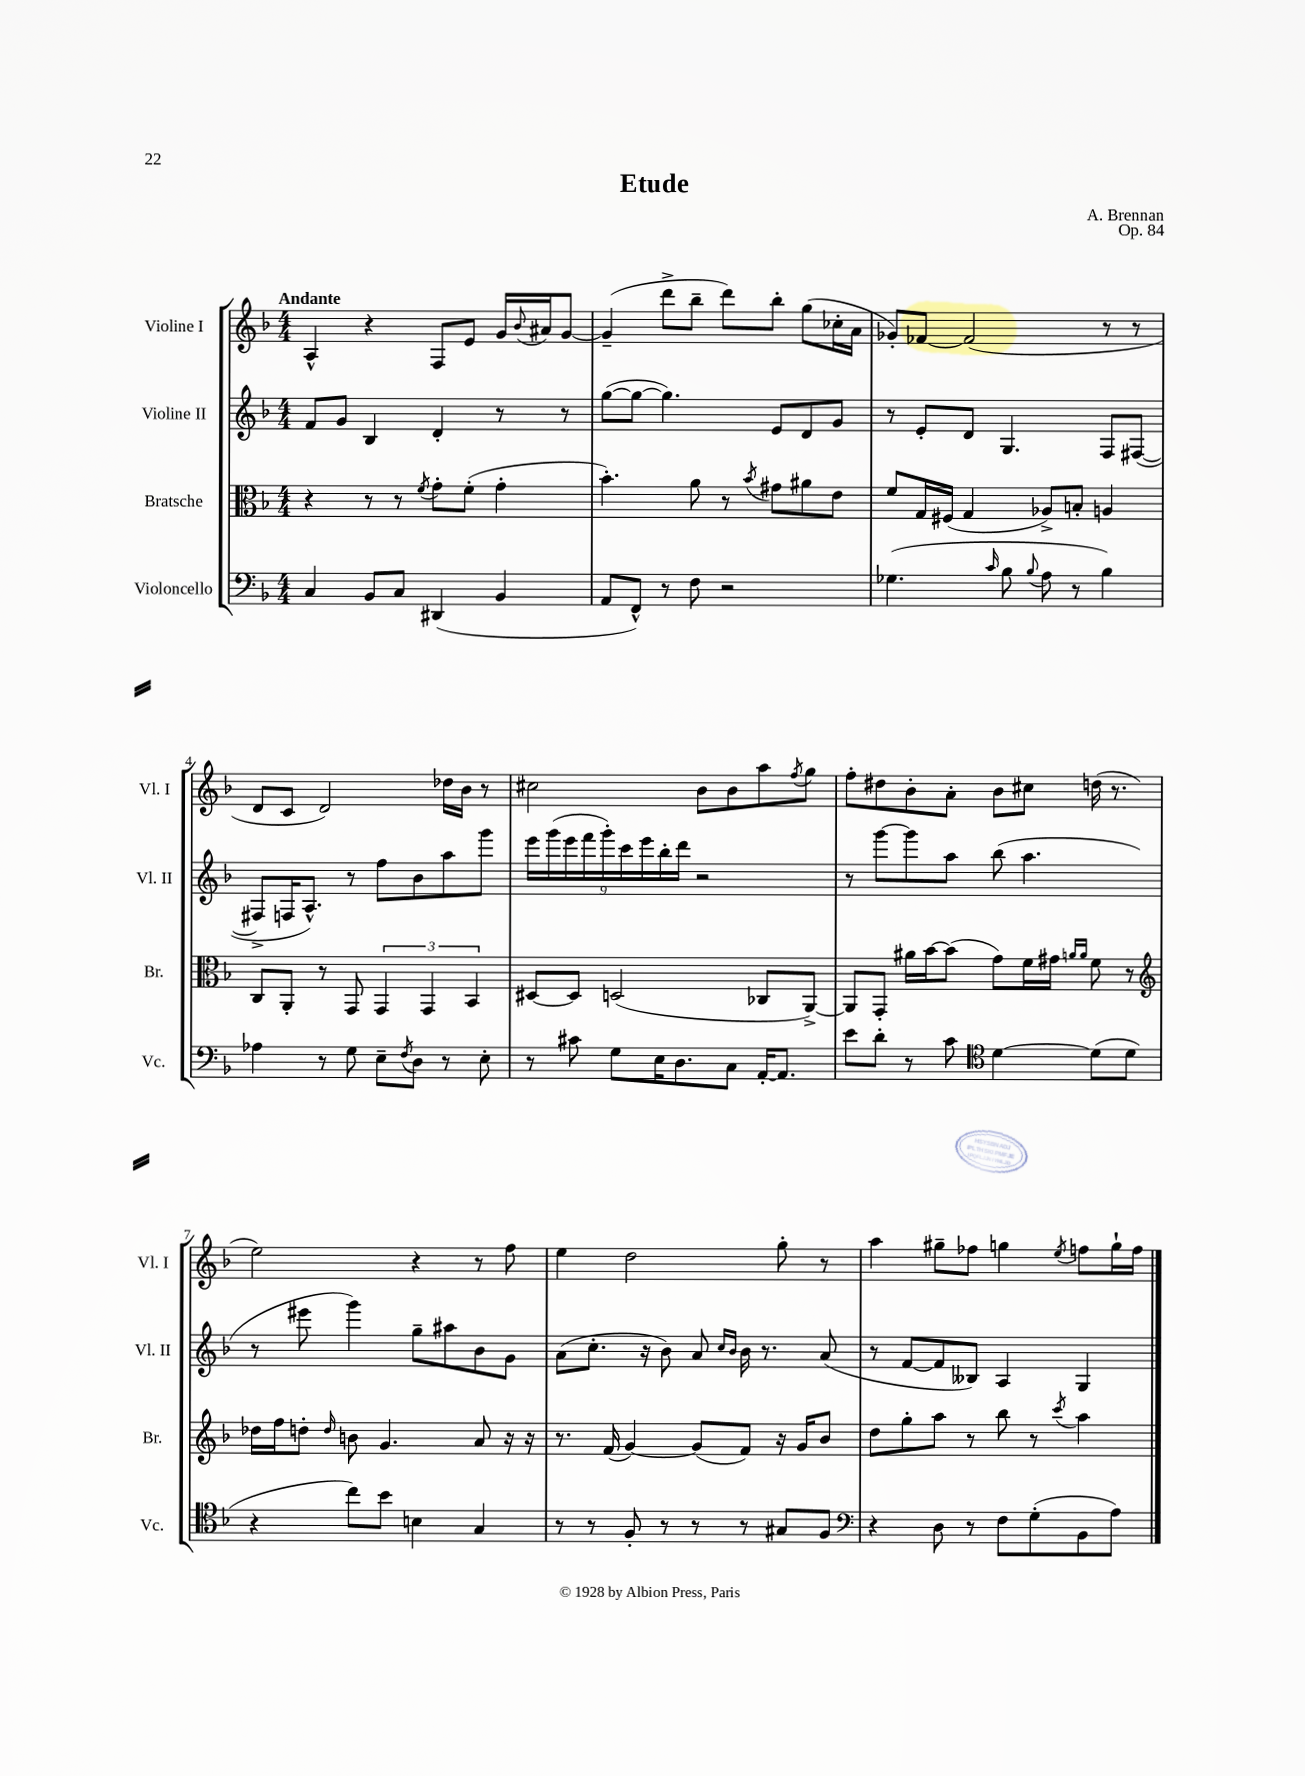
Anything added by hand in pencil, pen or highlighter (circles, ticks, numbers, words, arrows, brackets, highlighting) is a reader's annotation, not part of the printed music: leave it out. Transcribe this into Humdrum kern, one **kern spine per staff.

**kern	**kern	**kern	**kern
*part4	*part3	*part2	*part1
*staff4	*staff3	*staff2	*staff1
*I"Violoncello	*I"Bratsche	*I"Violine II	*I"Violine I
*I'Vc.	*I'Br.	*I'Vl. II	*I'Vl. I
*clefF4	*clefC3	*clefG2	*clefG2
*k[b-]	*k[b-]	*k[b-]	*k[b-]
*M4/4	*M4/4	*M4/4	*M4/4
=1	=1	=1	=1
!	!	!	!LO:TX:a:B:t=Andante
4C/	4r	8f/L	4A^^/
.	.	8g/J	.
8BB-/L	8r	4B-/	4r
8C/J	8r	.	.
.	8qf/	.	.
(4DD#X/	8g'\L	4d'/	8F/L
.	(8f'\J	.	8e/J
4BB-/	4g'\	8r	16g/LL
.	.	.	8qqb-/
.	.	.	16a#X/J
.	.	8r	[8g/J
=2	=2	=2	=2
8AA/L	4.b-'\)	([8gg\L	(4g~/]
8FF^^/J)	.	8gg\J_	.
8r	.	4.gg\])	8ddd^\L
8F\	8a\	.	8bb-~\J
2r	8r	.	8ddd\L)
.	8qb-/	.	.
.	8g#X\L	8e/L	8bb-'\J
.	8a#X\	8d/	(8gg\L
.	8e\J	8g/J	16cc-X'\L
.	.	.	16a\JJ
=3	=3	=3	=3
(4.G-X\	8f/L	8r	8g-X'/L)
.	16G/L	8e'/L	[8f-X/J
.	(16F#X/JJ	.	.
.	4G/	8d/J	(2f-/]
16qqc/	.	.	.
8B-\	.	4.G/	.
8qqB-/	.	.	.
8A\	8A-X^/L)	.	.
8r	8Bn'/J	.	.
4B-\)	4An/	8F/L	8r
.	.	([8F#X/J	8r
!!LO:LB:g=z
=4	=4	=4	=4
4A-X\	8C/L	8F#X^/L]	8d/L
.	8AA'/J	16Fn/K	8c/J
.	.	8.A^^/J)	.
8r	8r	.	2d/)
8G\	8GG/	8r	.
8E~\L	6GG/	8ff\L	.
8qF/	.	.	.
8D\J	.	8b-\	.
.	6GG/	.	.
8r	.	8aa\	16dd-X\LL
.	.	.	16b-\JJ
.	6BB-/	.	.
8E'\	.	8ggg\J	8r
=5	=5	=5	=5
8r	[8D#X/L	18eee\LL	2cc#X\
.	.	(18ggg\	.
.	.	18eee\	.
8c#X\	8D#/J]	.	.
.	.	18fff\	.
.	.	18ggg'\)	.
8G\L	(2Dn/	.	.
.	.	18ccc\	.
.	.	18eee\	.
16E\K	.	.	.
.	.	18bb-'\	.
8.D\	.	.	.
.	.	18ddd\JJ	.
.	.	2r	8b-\L
8C\J	.	.	8b-\
[16AA'/KL	8C-X/L	.	8aa\
8.AA/J]	.	.	.
.	.	.	8qff/
.	[8AA^/J)	.	8gg\J
=6	=6	=6	=6
8e\L	8AA/L]	8r	8ff'\L
8d'\J	8GG'/J	[8ggg\L	8dd#X\
8r	16a#X\LL	8ggg\]	8b-'\
.	[16b-\J	.	.
8c\	(8b-\J]	8aa\J	8a'\J
*clefC4	*	*	*
[4d\	8g\L)	(8bb-\	8b-\L
.	16f\L	4.aa\	8cc#X\J
.	16g#X\JJ	.	.
.	16qqan/LL	.	.
.	16qqa/JJ	.	.
(8d\L]	8f\	.	(16ddn\
.	.	.	8.r
8d\J	8r	.	.
!!LO:LB:g=z
=7	=7	=7	=7
*	*clefG2	*	*
4r	16dd-X\LL	8r	2ee\)
.	16ff\J	.	.
.	8ddn'\J	8eee#X\	.
.	16qqdd/	.	.
8cc\L)	8bn\	4ggg\)	.
8b-\J	4.g/	.	.
4Bn\	.	8gg~\L	4r
.	.	8aa#X\	.
4G/	8a/	8b-\	8r
.	16r	8g\J	8ff\
.	16r	.	.
=8	=8	=8	=8
8r	8.r	(8a\L	4ee\
8r	.	8.cc'\J	.
.	(16f/	.	.
8F'/	[4g/)	.	2dd\
.	.	16r	.
8r	.	8b-\)	.
8r	(8g/L]	8a/	.
.	.	16qqcc/LL	.
.	.	16qqb-/JJ	.
8r	8f/J)	16b-\	.
.	.	8.r	.
8G#X/L	16r	.	8gg'\
.	16g/KL	.	.
8F/J	8b-/J	(8a/	8r
=9	=9	=9	=9
*clefF4	*	*	*
4r	8dd\L	8r	4aa\
.	8gg'\	[8f/L	.
8D\	8aa\J	8f/]	8gg#X~\L
8r	8r	8B--X/J)	8ff-X\J
8F\L	8bb-\	4A/	4ggn\
(8G'\	8r	.	.
.	8qccc/	.	8qee/
8BB-\	4aa\	4G/	8ffn\L
8A\J)	.	.	16gg`\L
.	.	.	16ff\JJ
==	==	==	==
*-	*-	*-	*-
